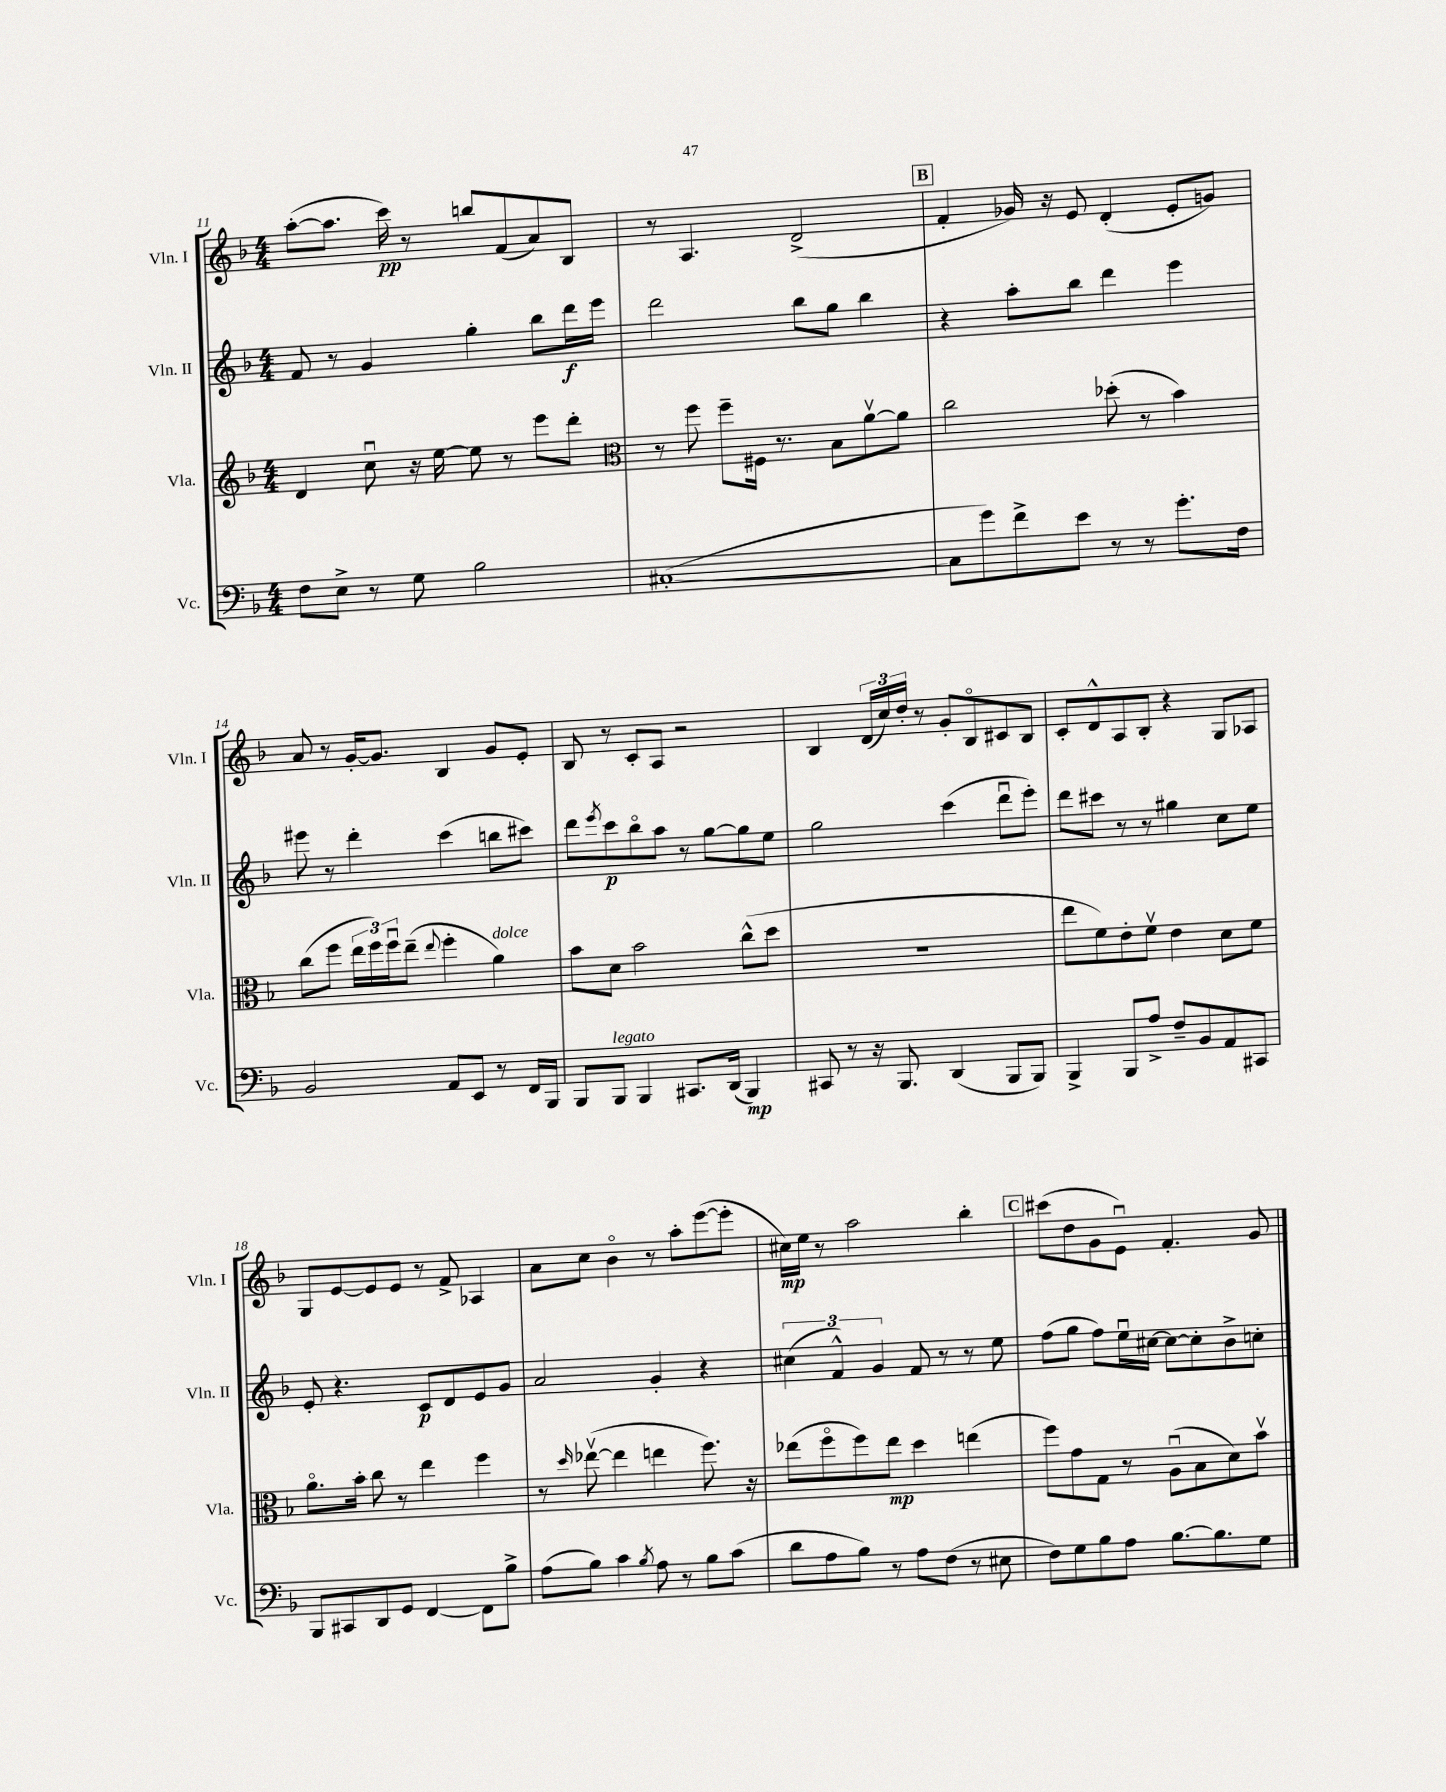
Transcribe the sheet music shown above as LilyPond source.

<<
\new StaffGroup <<
\new Staff = "s0" \with { instrumentName = "Vln. I" shortInstrumentName = "Vln. I" } {
    \clef treble \key f \major \numericTimeSignature \time 4/4
    a''8~-.( a''8. c'''16\pp) r8 b''8 f'8( a'8) bes8 |
    r8 a4. d'2->( |
    \mark \markup { \box "B" } f'4-. ges'16) r16 e'8 d'4-.( e'8-. g'8) |
    a'8 r8 g'16~-. g'8. bes4 g'8 e'8-. |
    bes8 r8 c'8-. a8 r2 |
    bes4 \tuplet 3/2 { d'16( c''16) d''16-. } r8 g'8-. bes8\flageolet cis'8 bes8 |
    c'8-. d'8-^ a8 bes8-. r4 g8 aes8 |
    g8 e'8~ e'8 e'8 r8 f'8-> aes4 |
    a'8 c''8 bes'4\flageolet r8 a''8-. e'''8~( e'''8-. |
    cis''16\mp) e''16 r8 a''2 bes''4-. |
    \mark \markup { \box "C" } cis'''8( d''8 g'8 e'8\downbow) f'4.-. g'8 \bar "|." |
}
\new Staff = "s1" \with { instrumentName = "Vln. II" shortInstrumentName = "Vln. II" } {
    \clef treble \key f \major \numericTimeSignature \time 4/4
    f'8 r8 g'4 g''4-. bes''8 d'''16\f e'''16 |
    d'''2 bes''8 g''8 bes''4 |
    \mark \markup { \box "B" } r4 a''8-. bes''8 d'''4 e'''4 |
    eis'''8 r8 d'''4-. c'''4( b''8 cis'''8) |
    d'''8 \acciaccatura { e'''8 } c'''8\p bes''8\flageolet a''8 r8 g''8~ g''8 e''8 |
    g''2 c'''4( d'''8\downbow e'''8-.) |
    d'''8 cis'''8 r8 r8 gis''4 c''8 e''8 |
    e'8-. r4. c'8\p d'8 e'8 g'8 |
    a'2 g'4-. r4 |
    \tuplet 3/2 { cis''4( f'4-^) g'4 } f'8 r8 r8 e''8 |
    \mark \markup { \box "C" } f''8( g''8 f''8) e''16\downbow cis''16~ cis''8~ cis''8-. bes'8-> c''8-. \bar "|." |
}
\new Staff = "s2" \with { instrumentName = "Vla." shortInstrumentName = "Vla." } {
    \clef treble \key f \major \numericTimeSignature \time 4/4
    d'4 c''8\downbow r16 e''16~ e''8 r8 e'''8 d'''8-. |
    \clef alto r8 f''8 f''8-- fis16 r8. bes8 a'8~\upbow a'8 |
    \mark \markup { \box "B" } c''2 des''8-.( r8 bes'4) |
    c''8( f''8 \tuplet 3/2 { e''16 f''16) f''16\downbow } e''8--( \appoggiatura { e''8 } f''4-. a'4^\markup { \italic "dolce" }) |
    bes'8 d'8 bes'2 c''8-^( d''8 |
    R1 |
    e''8 f'8) e'8-. f'8\upbow e'4 d'8 f'8 |
    a'8.\flageolet bes'16-. c''8 r8 e''4 f''4 |
    r8 \grace { d''16 } ees''8~\upbow( ees''4 e''4 f''8.) r16 |
    ees''8( f''8\flageolet f''8) ees''8\mp d''4 e''4( |
    \mark \markup { \box "C" } f''8) g'8 g8 r8 a8\downbow( bes8 d'8) bes'8\upbow \bar "|." |
}
\new Staff = "s3" \with { instrumentName = "Vc." shortInstrumentName = "Vc." } {
    \clef bass \key f \major \numericTimeSignature \time 4/4
    f8 e8-> r8 g8 bes2 |
    cis1~-.( |
    \mark \markup { \box "B" } cis8 g'8) f'8-> e'8 r8 r8 g'8.-. f16 |
    bes,2 a,8 e,8 r8 f,16 bes,,16 |
    bes,,8 bes,,8^\markup { \italic "legato" } bes,,4 cis,8. d,16( bes,,4\mp) |
    cis,8 r8 r16 bes,,8. d,4( bes,,8 bes,,8) |
    bes,,4-> bes,,8 a8-> f8-- bes,8 a,8 cis,8 |
    bes,,8 cis,8 d,8 g,8 f,4~ f,8 bes8-> |
    a8( bes8) c'4 \acciaccatura { bes8 } a8 r8 bes8 c'8( |
    d'8 a8 bes8) r8 a8 f8( r8 eis8 |
    \mark \markup { \box "C" } f8) g8 bes8 a8 bes8.~ bes8. g8 \bar "|." |
}
>>
>>
\layout { \context { \Score currentBarNumber = #11 } }
